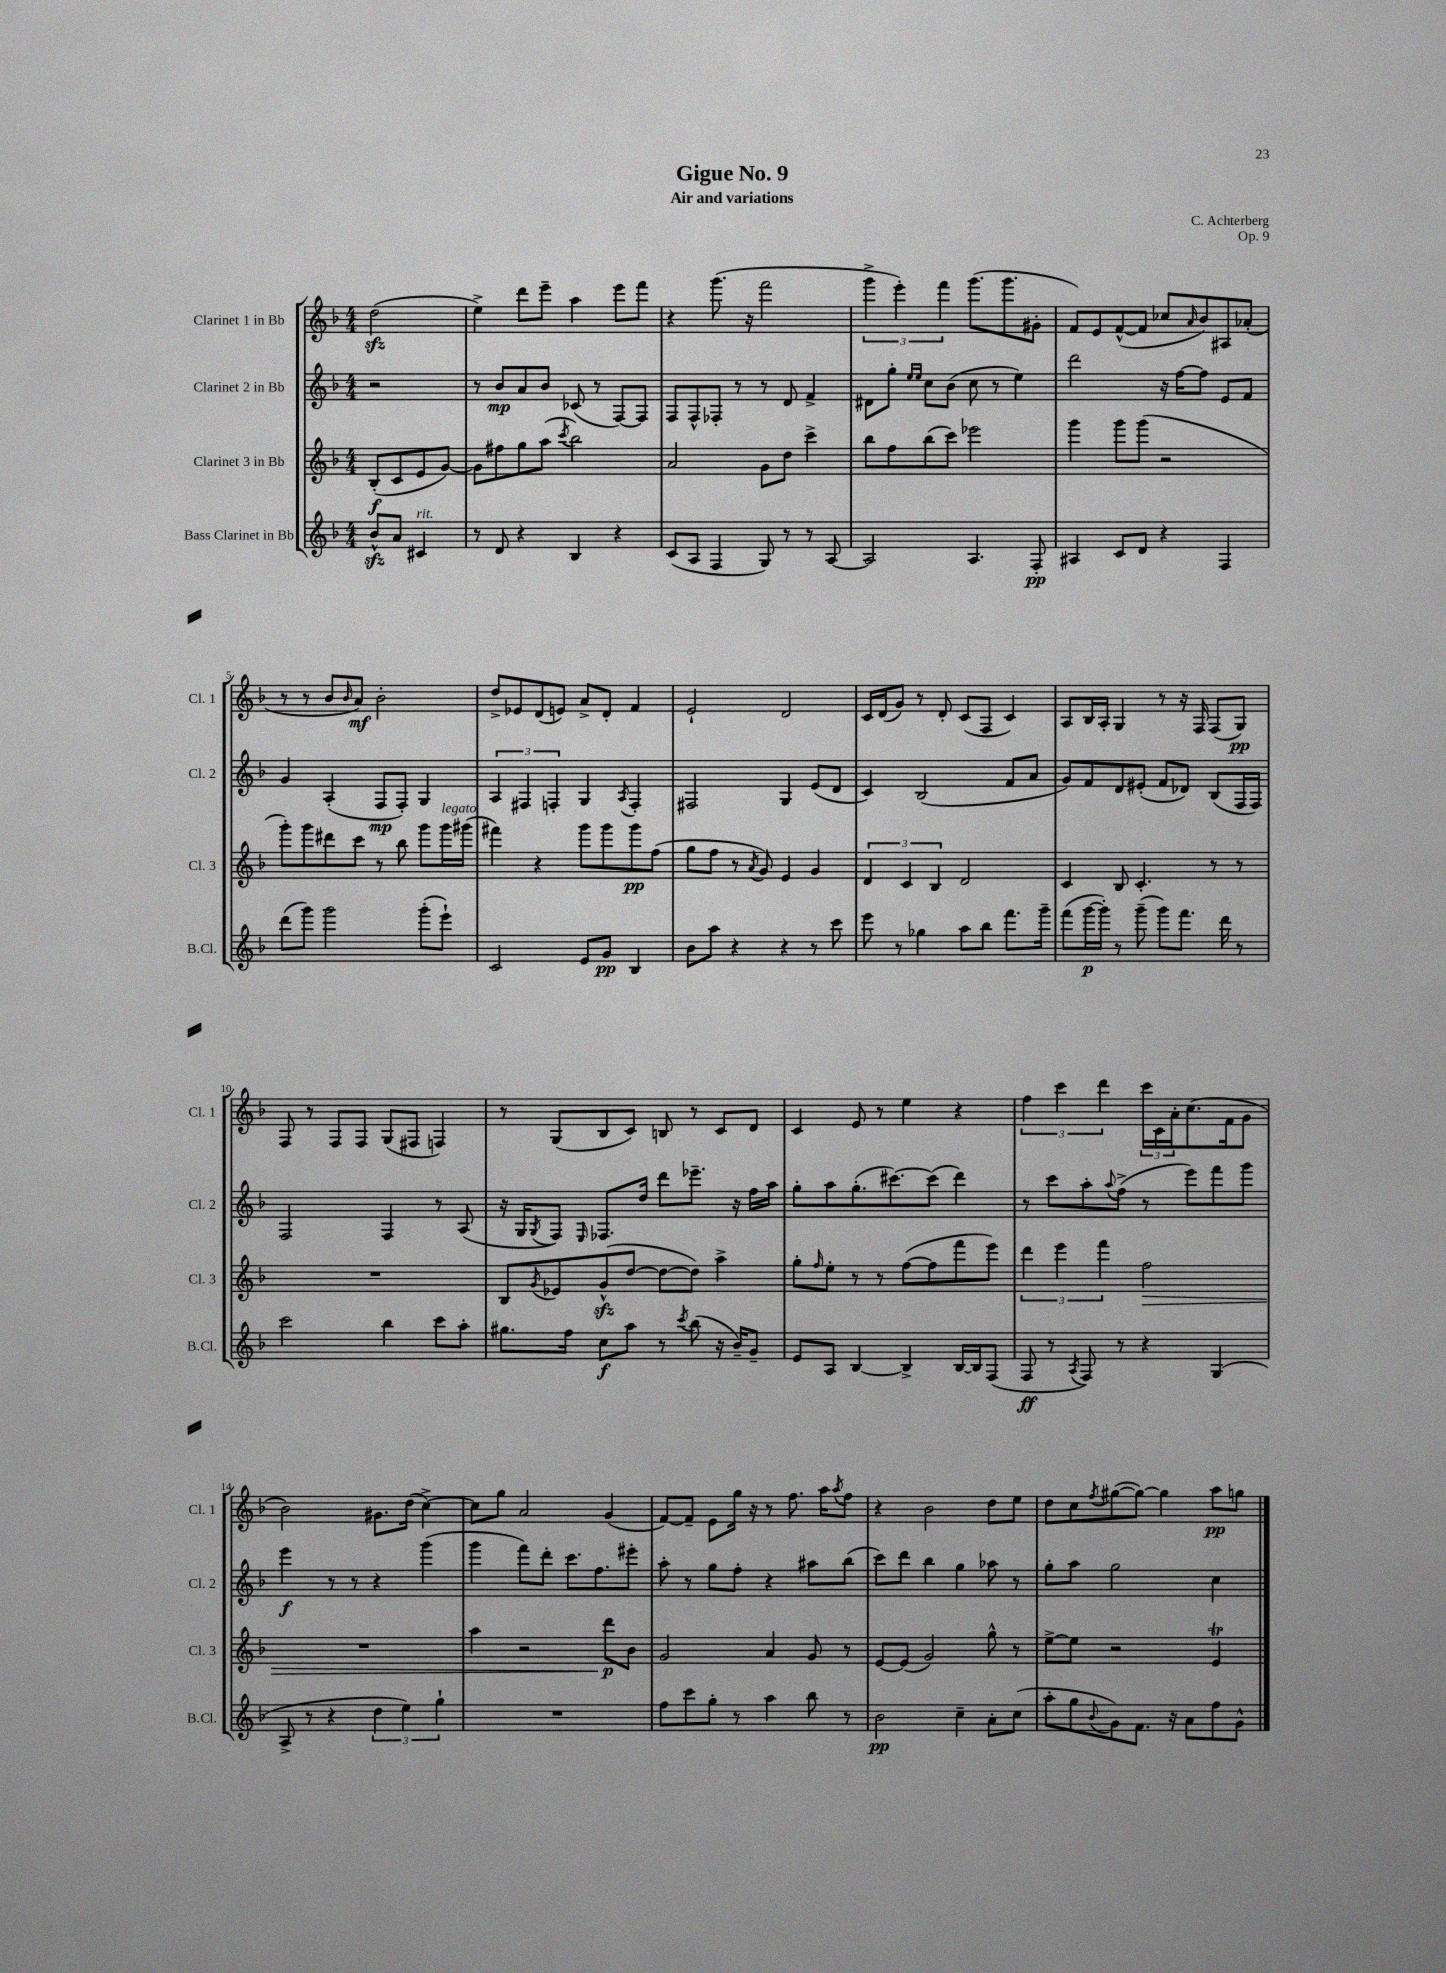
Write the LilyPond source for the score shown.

\header { title = "Gigue No. 9" composer = "C. Achterberg" subtitle = "Air and variations" opus = "Op. 9" }
<<
\new StaffGroup <<
\new Staff = "s0" \with { instrumentName = "Clarinet 1 in Bb" shortInstrumentName = "Cl. 1" } {
    \clef treble \key f \major \numericTimeSignature \time 4/4 \partial 2
    d''2\sfz( |
    e''4->) d'''8 e'''8-- a''4 e'''8 f'''8 |
    r4 g'''8.( r16 f'''2 |
    \tuplet 3/2 { g'''4-> e'''4-.) f'''4 } g'''8.( g'''8. gis'8-. |
    f'8) e'8 f'8~-^( f'8 ces''8 \grace { a'16 } bes'8) ais8 aes'8-.( |
    r8 r8 bes'8 \grace { bes'16 } a'8\mf) bes'2-. |
    d''8-> ees'8 d'8( e'8) a'8-> d'8-. f'4 |
    e'2-! d'2 |
    c'16 d'16( g'8) r8 d'8-. c'8( f8 c'4) |
    a8 bes16 a16-. g4 r8 r16 f16 f8( g8\pp) |
    f8 r8 f8 f8 g8( fis8 f4) |
    r8 g8( bes8 c'8) b8 r8 c'8 d'8 |
    c'4 e'8 r8 e''4 r4 |
    \tuplet 3/2 { f''4 c'''4 d'''4 } \tuplet 3/2 { c'''16 c'16 a'16-. } c''8.( f'16 g'8 |
    bes'2) gis'8. d''16( c''4~->) |
    c''8 g''8 a'2 g'4( |
    f'8~) f'8-- e'8 g''16 r16 r8 f''8. a''16 \acciaccatura { a''8 } f''8 |
    r4 bes'2 d''8 e''8 |
    d''8 c''8 \acciaccatura { f''8 } gis''8~( gis''8~) gis''4 a''8\pp g''8 \bar "|." |
}
\new Staff = "s1" \with { instrumentName = "Clarinet 2 in Bb" shortInstrumentName = "Cl. 2" } {
    \clef treble \key f \major \numericTimeSignature \time 4/4 \partial 2
    r2 |
    r8 bes'8\mp a'8 bes'8 ces'8( r8 f8~) f8 |
    f8 f8-^ fes8-. r8 r8 d'8 f'4-> |
    dis'8 g''8-. \grace { e''16 e''16 } c''8 bes'8( c''8 r8 e''4) |
    d'''2 r16 f''16~ f''8 e'8 f'8 |
    g'4 a4-.( f8\mp f8-.) g4 |
    \tuplet 3/2 { a4 fis4 f4-. } g4 \acciaccatura { a8 } f4-. |
    fis2 g4 e'8( d'8 |
    c'4) bes2( f'8 a'8 |
    g'8) f'8 d'8 eis'8-.( f'8 des'8) bes8( f16 f16) |
    f2 f4 r8 a8( |
    r16 g16 \acciaccatura { g8 } f8) \grace { e16 } fes8. d''16 d'''8 ees'''8.-- r16 f''16 a''16 |
    g''8-. a''8 g''8.-.( cis'''8.~) cis'''8( d'''4) |
    r8 c'''8 a''8-. \appoggiatura { a''8 } f''8->( r8 e'''8) f'''8 g'''8 |
    e'''4\f r8 r8 r4 g'''4( |
    g'''4 f'''8) d'''8-. c'''8. f''8. eis'''8-. |
    a''8-. r8 g''8 f''8-. r4 ais''8 bes''8( |
    c'''8) d'''8 bes''4 g''4 aes''8 r8 |
    g''8-. a''8 g''2 c''4 \bar "|." |
}
\new Staff = "s2" \with { instrumentName = "Clarinet 3 in Bb" shortInstrumentName = "Cl. 3" } {
    \clef treble \key f \major \numericTimeSignature \time 4/4 \partial 2
    bes8-.\f( c'8 e'8 g'8~) |
    g'8 fis''8 g''8 a''8( \acciaccatura { c'''8 } bes''2) |
    a'2 g'8 d''8 c'''4-> |
    bes''8 f''8 bes''8( c'''8) ees'''2 |
    g'''4 g'''8 g'''8( r2 |
    g'''8-.) g'''8 dis'''8 c'''8 r8 bes''8 g'''8 g'''16^\markup { \italic "legato" } gis'''16( |
    fis'''4) r4 g'''8 g'''8 g'''8\pp f''8( |
    g''8 f''8 r8 \acciaccatura { a'8 } g'8) e'4 g'4 |
    \tuplet 3/2 { d'4 c'4 bes4 } d'2 |
    c'4 bes8 c'4.-. r8 r8 |
    R1 |
    bes8 \acciaccatura { g'8 } ees'8 g'8-^\sfz( d''8~ d''8~ d''8) a''4-> |
    g''8-. \grace { f''16 } e''8-. r8 r8 f''8~( f''8 f'''8 e'''8) |
    \tuplet 3/2 { d'''4 e'''4 f'''4 } f''2\> |
    R1 |
    a''4 r2 d'''8\p\! bes'8 |
    g'2 a'4 g'8 r8 |
    e'8~ e'8( g'2) g''8-^ r8 |
    e''8~-> e''8 r2 e'4\trill \bar "|." |
}
\new Staff = "s3" \with { instrumentName = "Bass Clarinet in Bb" shortInstrumentName = "B.Cl." } {
    \clef treble \key f \major \numericTimeSignature \time 4/4 \partial 2
    bes'8-^\sfz a'8 cis'4^\markup { \italic "rit." } |
    r8 d'8 r4 bes4 r4 |
    c'8( a8 f4 g8) r8 r8 a8~ |
    a2 a4. f8-.\pp |
    ais4 c'8 d'8 r4 f4 |
    d'''8( g'''8) g'''2 g'''8-.( e'''8-!) |
    c'2 e'8 g'8\pp bes4 |
    bes'8 a''8 r4 r4 r8 c'''8 |
    e'''8 r8 ges''4 a''8 bes''8 f'''8. g'''16-- |
    f'''8( g'''16~\p g'''16-.) r8 g'''8--( g'''8) f'''8. d'''16 r8 |
    c'''2 bes''4 c'''8 a''8-. |
    gis''8. f''16 c''8\f a''8 r8 \acciaccatura { c'''8 } bes''8( r16 bes'16--) g'8-- |
    e'8 a8 bes4~ bes4-> bes16~ bes16 f8( |
    f8\ff r8 \acciaccatura { a8 } f8) r8 r4 g4( |
    a8-> r8 r4 \tuplet 3/2 { d''4 e''4) g''4-! } |
    R1 |
    f''8 c'''8 g''8-. r8 a''4 bes''8 r8 |
    bes'2\pp c''4-- a'8-. c''8( |
    a''8-. g''8 \appoggiatura { bes'8 } g'8) f'8. r16 a'8 f''8 g'8-^ \bar "|." |
}
>>
>>
